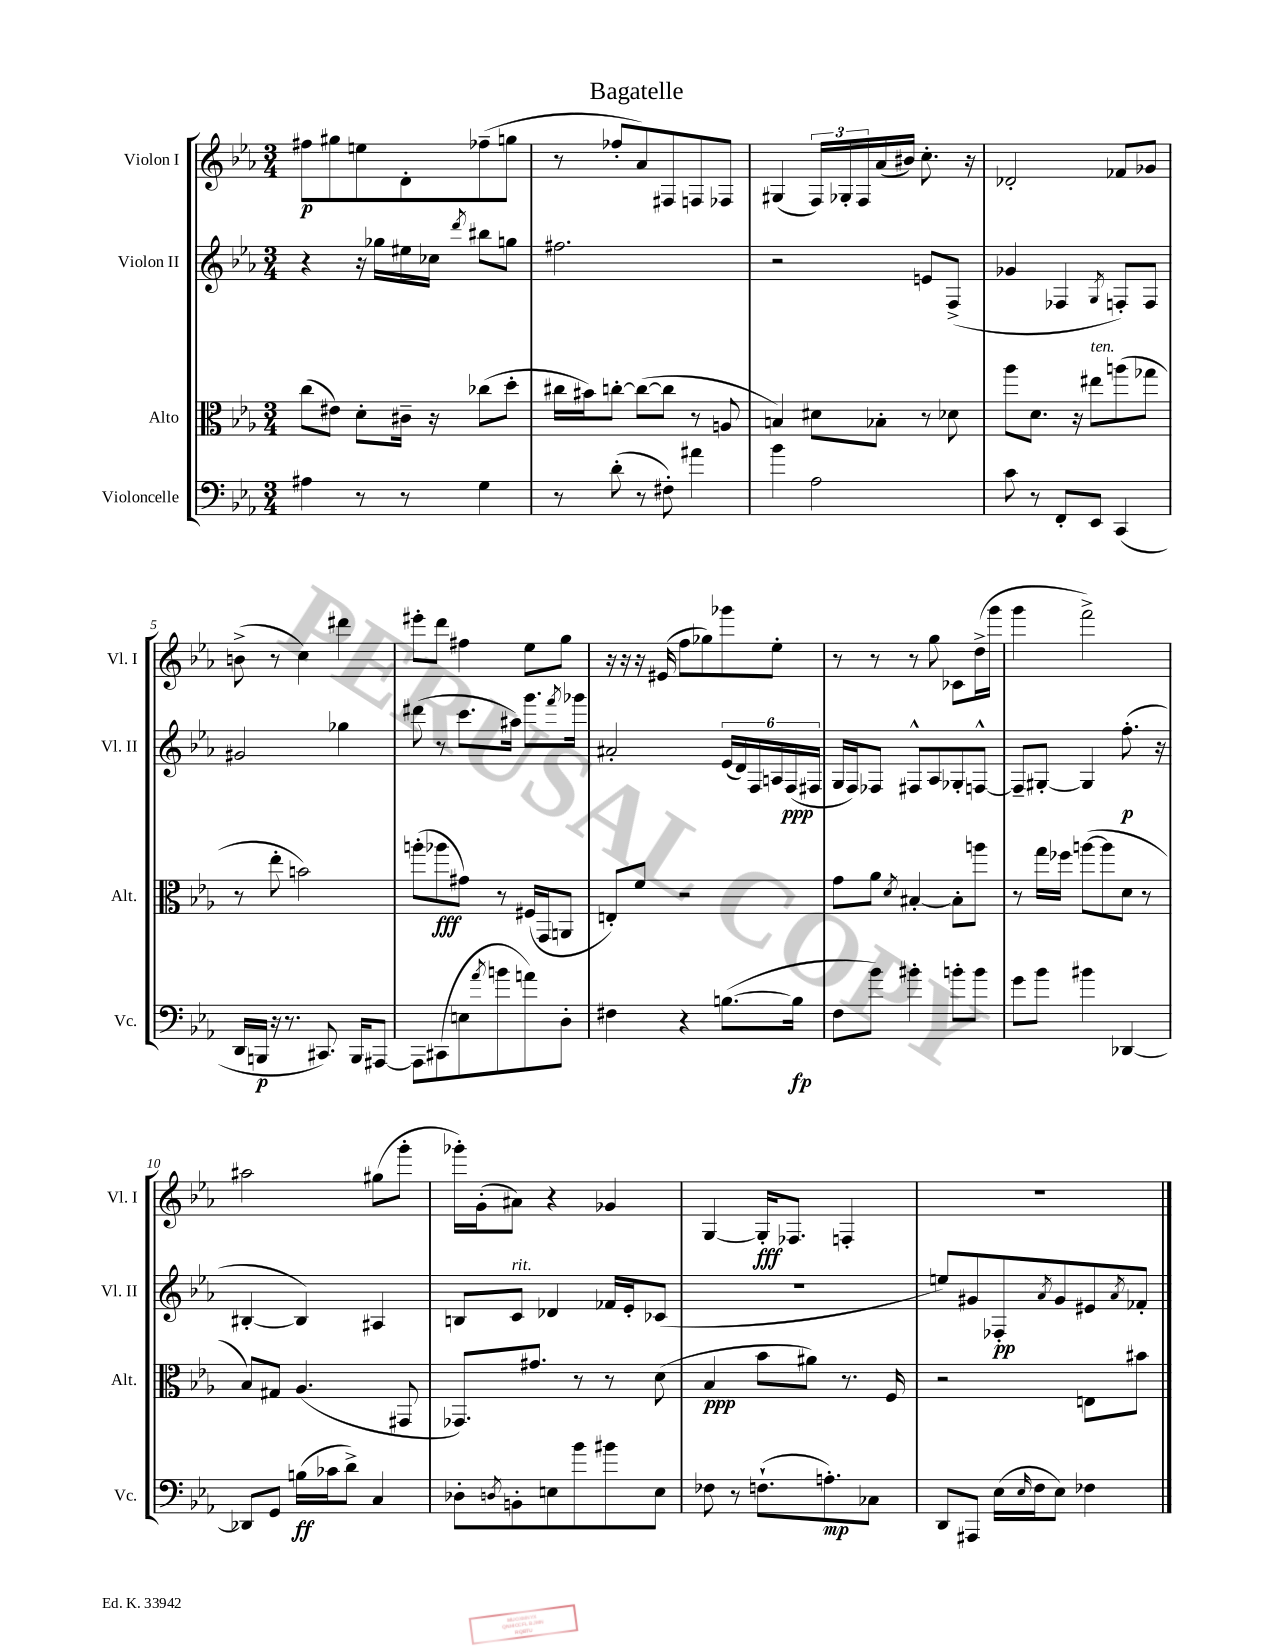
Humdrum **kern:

**kern	**dynam	**kern	**dynam	**kern	**dynam	**kern	**dynam
*part4	*part4	*part3	*part3	*part2	*part2	*part1	*part1
*staff4	*staff4	*staff3	*staff3	*staff2	*staff2	*staff1	*staff1
*I"Violoncelle	*	*I"Alto	*	*I"Violon II	*	*I"Violon I	*
*I'Vc.	*	*I'Alt.	*	*I'Vl. II	*	*I'Vl. I	*
*clefF4	*	*clefC3	*	*clefG2	*	*clefG2	*
*k[b-e-a-]	*	*k[b-e-a-]	*	*k[b-e-a-]	*	*k[b-e-a-]	*
*M3/4	*	*M3/4	*	*M3/4	*	*M3/4	*
=1	=1	=1	=1	=1	=1	=1	=1
4A#X\	.	(8cc\L	.	4r	.	8ff#X\L	p
.	.	8e#X\J)	.	.	.	8gg#X\	.
8r	.	8d'\L	.	16r	.	8een\	.
.	.	.	.	16gg-X\LL	.	.	.
8r	.	16c#X~\Jk	.	16ee#X\	.	8d'\	.
.	.	16r	.	16cc-X\JJ	.	.	.
.	.	.	.	8qddd/	.	.	.
4G\	.	(8cc-X\L	.	8bb#X\L	.	(8ff-X~\	.
.	.	8dd'\J	.	8ggn\J	.	8ggn\J	.
=2	=2	=2	=2	=2	=2	=2	=2
8r	.	16cc#X\LL	.	2.ff#X\	.	8r	.
.	.	16b#X\J)	.	.	.	.	.
(8d'\	.	[8ccn'\J	.	.	.	8ff-X'/L	.
8r	.	(8cc\L_	.	.	.	8a-/)	.
8F#X'\)	.	8cc\J]	.	.	.	8F#X/	.
4a#X\	.	8r	.	.	.	8Fn/	.
.	.	8An/	.	.	.	8F-X/J	.
=3	=3	=3	=3	=3	=3	=3	=3
4b-\	.	4Bn/)	.	2r	.	(4G#X/	.
2A-\	.	8d#X\L	.	.	.	24F/LL)	.
.	.	.	.	.	.	24G-X'/	.
.	.	.	.	.	.	24F/	.
.	.	8B-X'\J	.	.	.	(16a-/	.
.	.	.	.	.	.	16b#X/JJ)	.
.	.	8r	.	8en/L	.	8.cc'\	.
.	.	8d-X\	.	(8F^/J	.	.	.
.	.	.	.	.	.	16r	.
=4	=4	=4	=4	=4	=4	=4	=4
8c\	.	8aa-\L	.	4g-X/	.	2d-X'/	.
8r	.	8.d\J	.	.	.	.	.
8FF'/L	.	.	.	4F-X/	.	.	.
.	.	16r	.	.	.	.	.
!	!	!LO:TX:a:i:t=ten.	!	!	!	!	!
8EE-/J	.	8ee#X\L	.	.	.	.	.
.	.	.	.	8qG/	.	.	.
(4CC/	.	(8aan\	.	8Fn'/L)	.	8f-X/L	.
.	.	8gg-X\J	.	8F/J	.	8g-X/J	.
!!LO:LB:g=z
=5	=5	=5	=5	=5	=5	=5	=5
16DD/LL	.	8r	.	2g#X/	.	(8bn^\	.
16BBBn/JJ	p	.	.	.	.	.	.
16r	.	8ee-'\	.	.	.	8r	.
8.r	.	.	.	.	.	.	.
.	.	2bn\)	.	.	.	4cc\)	.
8.CC#X/)	.	.	.	.	.	.	.
.	.	.	.	4gg-X\	.	4ddd#X\	.
16BBB/KL	.	.	.	.	.	.	.
[8AAA#X/J	.	.	.	.	.	.	.
=6	=6	=6	=6	=6	=6	=6	=6
8AAA#\L]	.	(8aan'\L	.	(8ddd#X\	.	8eee#X'\L	.
(8CC#X\	.	8aa-X\	fff	8r	.	8ddd\J	.
8En\	.	8g#X\J)	.	8.ccc\L	.	4ff#X\	.
8qa-/	.	.	.	.	.	.	.
8bn\	.	8r	.	.	.	.	.
.	.	.	.	16aa#X\Jk)	.	.	.
8an\)	.	(16F#X/LL	.	8.ggg\L	.	8ee-\L	.
.	.	16GG/J	.	.	.	.	.
8D'\J	.	8AAn/J	.	.	.	8gg\J	.
.	.	.	.	8qfff/	.	.	.
.	.	.	.	16ggg-X\Jk	.	.	.
=7	=7	=7	=7	=7	=7	=7	=7
4F#X\	.	8En'/L)	.	2a#X'/	.	16r	.
.	.	.	.	.	.	16r	.
.	.	8f/J	.	.	.	16r	.
.	.	.	.	.	.	(16e#X/	.
4r	.	2r	.	.	.	8ff\L	.
.	.	.	.	.	.	8gg-X\)	.
([8.Bn\L	.	.	.	(24e-/LL	.	8ggg-X\	.
.	.	.	.	24d/)	.	.	.
.	.	.	.	24F/	.	.	.
.	.	.	.	24An/	.	8ee-'\J	.
.	.	.	.	(24F/	ppp	.	.
16B\Jk]	fp	.	.	.	.	.	.
.	.	.	.	24F#X/JJ	.	.	.
=8	=8	=8	=8	=8	=8	=8	=8
8F\L	.	8g\L	.	16G/LL	.	8r	.
.	.	.	.	16F/J)	.	.	.
8b-\J)	.	8a-\J	.	8F-X/J	.	8r	.
.	.	8qd/	.	.	.	.	.
4b#X'\	.	[4B#X'/	.	8F#X^^/L	.	8r	.
.	.	.	.	8A-/	.	8gg\	.
8bn'\L	.	8B#'\L]	.	8G-X'/	.	8c-X\L	.
8b\J	.	8aan\J	.	[8Fn^^/J	.	(16dd^\L	.
.	.	.	.	.	.	16ggg\JJ	.
=9	=9	=9	=9	=9	=9	=9	=9
8g\L	.	8r	.	8F~/L]	.	4ggg\	.
8b-\J	.	16gg\LL	.	[8G#X'/J	.	.	.
.	.	16ff-X\JJ	.	.	.	.	.
4b#X\	.	([8aan\L	.	4G#/]	.	2fff^\)	.
.	.	8aa\]	.	.	.	.	.
[4DD-X/	.	8d\J	.	(8.ff'\	p	.	.
.	.	8r	.	.	.	.	.
.	.	.	.	16r	.	.	.
!!LO:LB:g=z
=10	=10	=10	=10	=10	=10	=10	=10
8DD-X/L]	.	8B-/L)	.	[4B#X'/	.	2aa#X\	.
8GG/J	.	8G#X/J	.	.	.	.	.
(16Bn\LL	ff	(4.A-/	.	4B#/])	.	.	.
16c-X\J	.	.	.	.	.	.	.
8d^\J)	.	.	.	.	.	.	.
4C/	.	.	.	4A#X/	.	(8gg#X\L	.
.	.	8GG#X/	.	.	.	8ggg'\J	.
=11	=11	=11	=11	=11	=11	=11	=11
8D-X'\L	.	8.GG-X/L)	.	8Bn/L	.	16ggg-X'\LL)	.
.	.	.	.	.	.	(16g'\J	.
8qDn/	.	.	.	.	.	.	.
!	!	!	!	!LO:TX:a:i:t=rit.	!	!	!
8BBn'\	.	.	.	8c/J	.	8a#X\J)	.
.	.	8.g#X/J	.	.	.	.	.
8En\	.	.	.	4d-X/	.	4r	.
8b-\	.	8r	.	.	.	.	.
8b#X\	.	8r	.	16f-X/LL	.	4g-X/	.
.	.	.	.	16e-'/J	.	.	.
8E\J	.	(8d\	.	(8c-X/J	.	.	.
=12	=12	=12	=12	=12	=12	=12	=12
8F-X\	.	4B-/	ppp	2.r	.	[4G/	.
8r	.	.	.	.	.	.	.
(8.Fn`\L	.	8b-\L	.	.	.	16G'/KL]	fff
.	.	.	.	.	.	8.F-X/J	.
.	.	8a#X\J)	.	.	.	.	.
8.An'\)	mp	.	.	.	.	.	.
.	.	8.r	.	.	.	4Fn'/	.
8C-X\J	.	.	.	.	.	.	.
.	.	16F/	.	.	.	.	.
=13	=13	=13	=13	=13	=13	=13	=13
8DD/L	.	2r	.	8een/L)	.	2.r	.
8AAA#X/J	.	.	.	8g#X/	.	.	.
(16E-\LL	.	.	.	8F-X'/	pp	.	.
16qqE-/	.	.	.	.	.	.	.
16F\J	.	.	.	.	.	.	.
.	.	.	.	8qa-/	.	.	.
8E-\J)	.	.	.	8g#/	.	.	.
4F-X\	.	8En\L	.	8e#X/	.	.	.
.	.	.	.	8qa-/	.	.	.
.	.	8b#X\J	.	8f-X'/J	.	.	.
==	==	==	==	==	==	==	==
*-	*-	*-	*-	*-	*-	*-	*-
